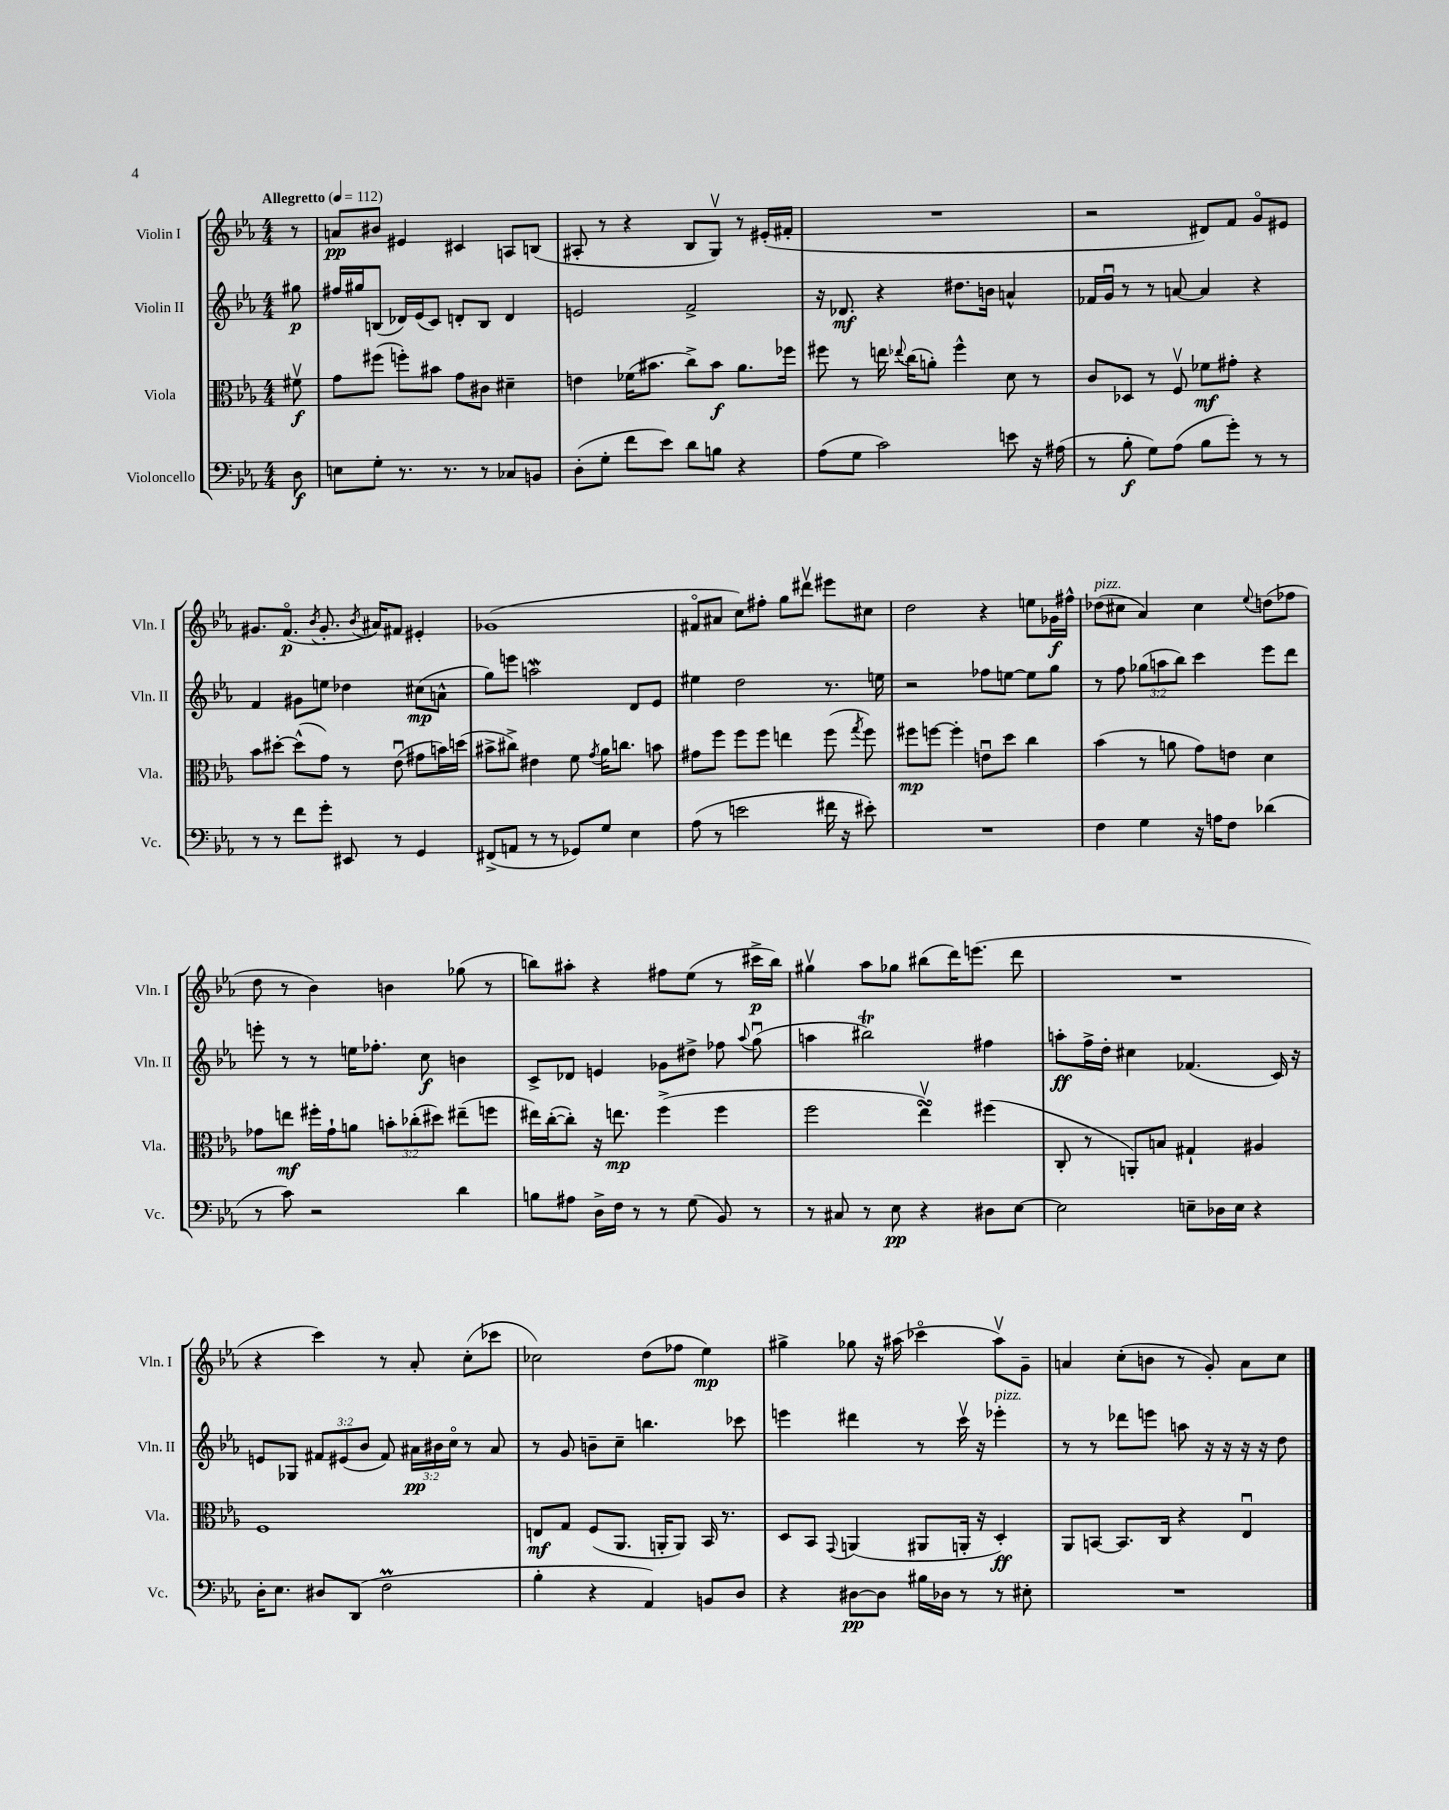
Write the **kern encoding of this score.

**kern	**kern	**kern	**kern
*staff4	*staff3	*staff2	*staff1
*clefF4	*clefC3	*clefG2	*clefG2
*k[b-e-a-]	*k[b-e-a-]	*k[b-e-a-]	*k[b-e-a-]
*M4/4	*M4/4	*M4/4	*M4/4
*MM112	*MM112	*MM112	*MM112
8D\	8f#v\	8gg#\	8r
=	=	=	=
8E\L	8g\L	16ff#/LL	8a/L
.	.	16gg#/J	.
8G'\J	(8ff#\J	(8B/J	8b#/J
8.r	8ff'\L)	16d-/LL)	4e#/
.	.	(16e-/J	.
.	8b#\J	8c/J)	.
8.r	.	.	.
.	8g\L	8d'/L	4c#/
8r	8c#\J	8B/J	.
8C-/L	4d#~\	4d/	8A/L
8BB/J	.	.	(8B/J
=	=	=	=
(8D'\L	4e\	2e/	8A#'/
8G'\J	.	.	8r
8f\L	(16f-\LK	.	4r
.	8.b#\J	.	.
8e-\J)	.	.	.
8d\L	8cc^\L)	2f^/	8B-/L
8B\J	8b#\J	.	8Gv/J)
4r	8.a-\L	.	8r
.	.	.	(16e#'/LL
.	16ff-\Jk	.	16f#'/JJ
=	=	=	=
(8A-\L	8ff#\	16r	1r
.	.	8.d-/	.
8G\J	8r	.	.
2c\)	16ee\	4r	.
.	8qqee-/	.	.
.	(16cc\LK	.	.
.	8a'\J)	.	.
.	4ff#^^\	8.dd#\L	.
.	.	16b\Jk	.
8e\	8d\	4a^^/	.
16r	8r	.	.
(16A#\	.	.	.
=	=	=	=
8r	8c/L	16f-/LL	2r
.	.	16gu/JJ	.
8B-'\	8D-/J	8r	.
8G\L)	8r	8r	.
(8A-\J	8Fv/	[8a/	.
8B-\L	8f-\L	4a/]	8d#/L)
8g'\J)	8g#'\J	.	8f/J
8r	4r	4r	8go/L
8r	.	.	8e#/J
=	=	=	=
8r	8b-\L	4f/	8.g#/L
8r	[8dd#'\J	.	.
.	.	.	(8.fo/J
8f\L	(8dd#^^\]L	8g#\L	.
.	.	.	8qb-/
8g'\J	8g\J)	8ee\J	8.g#'/
8EE#/	8r	4dd-\	.
.	.	.	8qb-/
.	.	.	16a#/LK)
8r	(8e-u\	.	8f#/J
4GG/	8g#\L	(8cc#\L	4e#'/
.	16b\L)	8a^^\J	.
.	(16dd\JJ	.	.
=	=	=	=
(8FF#^/L	8b#^\L	8gg\L)	(1g-
8AA/J	8cc#^\J)	8eee\J	.
8r	4e#\	2aa\	.
8r	.	.	.
8GG-/L)	8f\	.	.
.	8qg/	.	.
8G/J	16a-\LK	.	.
.	8.cc\J	.	.
4E-\	.	8d/L	.
.	8b\	8e-/J	.
=	=	=	=
(8A-\	8g#\L	4ee#\	8f#o/L
8r	8ff\J	.	8a#/J
2e\	8ff\L	2dd\	8cc\L)
.	8ff\J	.	8ff#'\J
.	4ee\	.	8gg\L
.	.	.	8ddd#v\J
16f#\	(8ff\	8.r	8eee#\L
16r	.	.	.
.	8qgg/	.	.
8e#'\)	8ff\)	.	8cc#\J
.	.	16ee\	.
=	=	=	=
1r	8ff#\L	2r	2dd\
.	[8ff\J	.	.
.	4ff'\]	.	.
.	8eu\L	8ff-\L	4r
.	8dd\J	[8ee\J	.
.	4cc\	8ee\]L	8ee\L
.	.	8gg\J	16g-\L
.	.	.	16ff#^^\JJ
=	=	=	=
4F\	(4b-\	8r	(8dd-\L
.	.	8ff\	8cc#\J
4G\	8r	(12gg-\L	4a-/)
.	.	12aa\	.
.	8a\	.	.
.	.	12bb-\J)	.
16r	8g\L)	4ccc\	4cc#\
16A\LK	.	.	.
8F\J	8e\J	.	.
.	.	.	8qqee-/
(4d-\	4d\	8eee-\L	(8dd\L
.	.	8ddd\J	8ff-\J
=	=	=	=
8r	8g-\L	8eee'\	8dd\
8c\)	8ee\J	8r	8r
2r	16ff#'\LL	8r	4b-\)
.	16g-`\J	.	.
.	8a\J	16ee\LK	.
.	.	8.ff-'\J	.
.	12b'\L	.	4b\
.	(12cc-'\	.	.
.	.	8cc\	.
.	12dd#\J)	.	.
4d\	(8ee#~\L	4b\	(8gg-\
.	8ff\J	.	8r
=	=	=	=
8B\L	16ee#\LL)	8c^/L	8bb\L)
.	([16cc'\J	.	.
8A#\J	8cc'\]J)	8d-/J	8aa#'\J
16D^\LL	16r	4e/	4r
16F\JJ	8.ee\	.	.
8r	.	.	.
8r	(4ff^\	8g-\L	8ff#\L
(8G\	.	8dd#^\J	(8ee-\J
8BB-/)	4ff\	8ff-\	8r
.	.	8qqaa-/	.
8r	.	(8ggu\	16ccc#^\LL
.	.	.	16bb\JJ)
=	=	=	=
8r	2ff\	4aa\	4gg#v\
8C#/	.	.	.
8r	.	2bb#\)	8aa-\L
8E-\	.	.	8gg-\J
4r	4ee-v\)	.	(8bb#\L
.	.	.	16ddd\K)
.	.	.	(8.eee\J
8D#\L	(4ff#\	4ff#\	.
[8E-\J	.	.	8ddd\
=	=	=	=
2E-\]	8C'/	8aa'\L	1r
.	8r	16ff^\L	.
.	.	16dd'\JJ	.
.	8AA'/L)	4cc#\	.
.	8B/J	.	.
8E~\L	4G#`/	(4.f-/	.
16D-\L	.	.	.
16E\JJ	.	.	.
4r	4A#/	.	.
.	.	16c/)	.
.	.	16r	.
=	=	=	=
16D'\LK	1F	8e/L	4r
8.E-\J	.	.	.
.	.	8G-/J	.
8D#/L	.	12f#/L	4ccc\)
.	.	(12e#/	.
(8DD/J	.	.	.
.	.	12b-/J	.
2F\	.	8f#/)	8r
.	.	24a#\LL	8a-'/
.	.	24b#\	.
.	.	24cco\JJ	.
.	.	8r	(8cc'\L
.	.	8a#/	8ccc-\J
=	=	=	=
4B-'\	8E/L	8r	2cc-\)
.	8G/J	8g/	.
4r	(8F/L	8b~\L	.
.	8.AA-/J	8cc~\J	.
4AA-/)	.	4.bb\	(8dd\L
.	16AA'/LK	.	.
.	8AA/J)	.	8ff-\J
8BB/L	16BB-/	.	4ee-\)
.	8.r	.	.
8D/J	.	8ccc-\	.
=	=	=	=
4r	8D/L	4eee\	4gg#^\
.	8BB-/J	.	.
.	8qqGG/	.	.
[8D#\L	(4AA/	4ddd#\	8gg-\
8D#\]J	.	.	16r
.	.	.	(16aa#\
16B#\LL	8AA#/L	8r	4ccc-o\
16D-\JJ	.	.	.
8r	16AA'/Jk	16cccv\	.
.	16r	16r	.
8r	4D'/)	4eee-'\	8aa#v\L)
8E#'\	.	.	8g~\J
=	=	=	=
1r	8AA-/L	8r	4a/
.	[8BB/J	8r	.
.	8.BB/]L	8ddd-\L	(8cc'\L
.	.	8eee\J	8b\J
.	16C/Jk	.	.
.	4r	8aa\	8r
.	.	16r	8g'/)
.	.	16r	.
.	4E-u/	16r	8a\L
.	.	16r	.
.	.	8dd\	8cc\J
==	==	==	==
*-	*-	*-	*-
